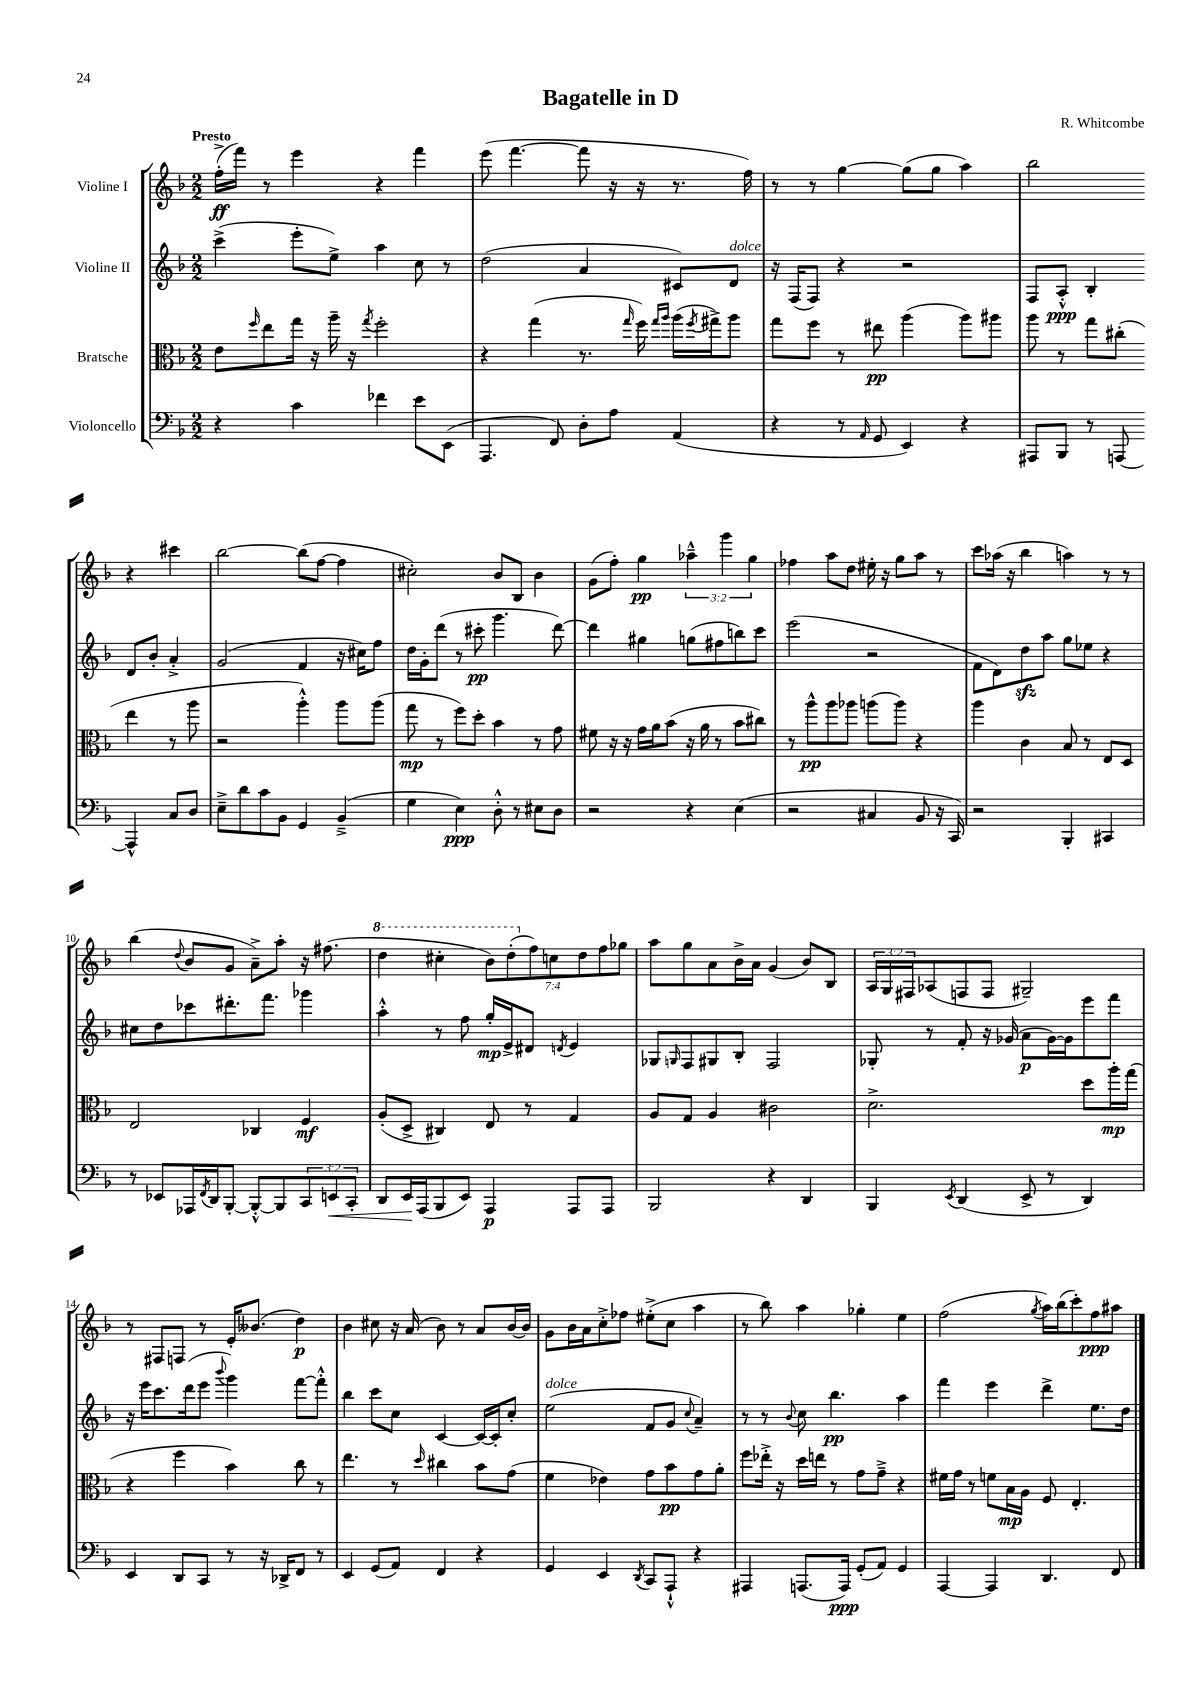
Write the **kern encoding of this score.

**kern	**dynam	**kern	**dynam	**kern	**dynam	**kern	**dynam
*part4	*part4	*part3	*part3	*part2	*part2	*part1	*part1
*staff4	*staff4	*staff3	*staff3	*staff2	*staff2	*staff1	*staff1
*I"Violoncello	*	*I"Bratsche	*	*I"Violine II	*	*I"Violine I	*
*clefF4	*	*clefC3	*	*clefG2	*	*clefG2	*
*k[b-]	*	*k[b-]	*	*k[b-]	*	*k[b-]	*
*M2/2	*	*M2/2	*	*M2/2	*	*M2/2	*
=1	=1	=1	=1	=1	=1	=1	=1
!	!	!	!	!	!	!LO:TX:a:B:t=Presto	!
4r	.	8e\L	.	(4ccc^\	.	(16ff'^\LL	ff
.	.	.	.	.	.	16fff\JJ)	.
.	.	16qqff/	.	.	.	.	.
.	.	8ee\	.	.	.	8r	.
4c\	.	16gg\Jk	.	8eee'\L	.	4eee\	.
.	.	16r	.	.	.	.	.
.	.	16aa~\	.	8ee^\J)	.	.	.
.	.	16r	.	.	.	.	.
.	.	8qgg/	.	.	.	.	.
4f-X\	.	2ff'\	.	4aa\	.	4r	.
8e\L	.	.	.	8cc\	.	4fff\	.
(8EE\J	.	.	.	8r	.	.	.
=2	=2	=2	=2	=2	=2	=2	=2
4.AAA/	.	4r	.	(2dd\	.	(8eee\	.
.	.	.	.	.	.	[4.fff\	.
.	.	(4gg\	.	.	.	.	.
8FF/)	.	.	.	.	.	.	.
8D'\L	.	8.r	.	4a/	.	8fff\]	.
8A\J	.	.	.	.	.	16r	.
.	.	16qqgg/	.	.	.	.	.
.	.	16ff\)	.	.	.	16r	.
.	.	16qqgg/LL	.	.	.	.	.
.	.	16qqaa/JJ	.	.	.	.	.
(4AA/	.	(16aa\LL	.	8c#X/L)	.	8.r	.
.	.	8qff/	.	.	.	.	.
.	.	16gg#X^\J)	.	.	.	.	.
!	!	!	!	!LO:TX:a:i:t=dolce	!	!	!
.	.	8aa\J	.	8d/J	.	.	.
.	.	.	.	.	.	16ff\)	.
=3	=3	=3	=3	=3	=3	=3	=3
4r	.	8gg\L	.	16r	.	8r	.
.	.	.	.	(16F/KL	.	.	.
.	.	8ff\J	.	8F/J)	.	8r	.
8r	.	8r	.	4r	.	[4gg\	.
16qqAA/	.	.	.	.	.	.	.
8GG/	.	8ee#X\	pp	.	.	.	.
4EE/)	.	(4aa\	.	2r	.	(8gg\L]	.
.	.	.	.	.	.	8gg\J	.
4r	.	8aa\L)	.	.	.	4aa\)	.
.	.	8aa#X\J	.	.	.	.	.
=4	=4	=4	=4	=4	=4	=4	=4
8AAA#X/L	.	8aa\	.	8F/L	.	2bb-\	.
8BBB-/J	.	8r	.	8A'^^/J	ppp	.	.
8r	.	8gg\L	.	4B-'/	.	.	.
[8AAAn/	.	(8cc#X'\J	.	.	.	.	.
4AAA^^/]	.	4ee\	.	8d/L	.	4r	.
.	.	.	.	8b-'/J	.	.	.
8C/L	.	8r	.	4a'^/	.	4ccc#X\	.
8D/J	.	8aa\	.	.	.	.	.
!!LO:LB:g=z
=5	=5	=5	=5	=5	=5	=5	=5
8E~^\L	.	2r	.	(2g/	.	[2bb-\	.
8d\	.	.	.	.	.	.	.
8c\	.	.	.	.	.	.	.
8BB-\J	.	.	.	.	.	.	.
4GG/	.	4aa'^^\)	.	4f/	.	(8bb-\L]	.
.	.	.	.	.	.	[8ff\J	.
(4BB-~^/	.	8aa\L	.	16r	.	4ff\]	.
.	.	.	.	16cc#X\KL)	.	.	.
.	.	(8aa\J	.	8ff\J	.	.	.
=6	=6	=6	=6	=6	=6	=6	=6
4G\	.	8gg\	mp	16dd\LL	.	2cc#X'\)	.
.	.	.	.	16g'\J	.	.	.
.	.	8r	.	(8ddd\J	.	.	.
4E\)	ppp	8ff\L)	.	8r	.	.	.
.	.	8dd'\J	.	8ccc#X'\	pp	.	.
8D'^^\	.	4b-\	.	4.ggg\	.	8b-/L	.
8r	.	.	.	.	.	8B-/J	.
8E#X\L	.	8r	.	.	.	4b-\	.
8D\J	.	8g\	.	[8ddd\)	.	.	.
=7	=7	=7	=7	=7	=7	=7	=7
2r	.	8f#X\	.	4ddd\]	.	(8g\L	.
.	.	16r	.	.	.	8ff'\J)	.
.	.	16r	.	.	.	.	.
.	.	16g\LL	.	4gg#X\	.	4gg\	pp
.	.	16a\J	.	.	.	.	.
.	.	(8b-\J	.	.	.	.	.
4r	.	16r	.	(8ggn\L	.	6aa-X~^^\	.
.	.	16a\	.	.	.	.	.
.	.	8r	.	8ff#X\	.	.	.
.	.	.	.	.	.	6ggg\	.
(4E\	.	8b-\L	.	8bbn\)	.	.	.
.	.	.	.	.	.	6gg\	.
.	.	8cc#X\J)	.	8ccc\J	.	.	.
=8	=8	=8	=8	=8	=8	=8	=8
2r	.	8r	.	(2eee\	.	4ff-X\	.
.	.	8aa^^\L	pp	.	.	.	.
.	.	8aa\	.	.	.	8aa\L	.
.	.	8aa-X\J	.	.	.	8dd\J	.
4C#X/	.	(8aan\L	.	2r	.	16ee#X'\	.
.	.	.	.	.	.	16r	.
.	.	8aa\J)	.	.	.	8gg\L	.
8BB-/	.	4r	.	.	.	8aa\J	.
16r	.	.	.	.	.	8r	.
16CC/)	.	.	.	.	.	.	.
=9	=9	=9	=9	=9	=9	=9	=9
2r	.	4aa\	.	8f\L	.	8ccc\L	.
.	.	.	.	8d\)	.	(16aa-X\Jk	.
.	.	.	.	.	.	16r	.
.	.	4c\	.	8ddzz\	.	4bb-\	.
.	.	.	.	8aa\J	.	.	.
4BBB-'/	.	8B-/	.	8gg\L	.	4aan\)	.
.	.	8r	.	8ee-X\J	.	.	.
4CC#X/	.	8E/L	.	4r	.	8r	.
.	.	8D/J	.	.	.	8r	.
!!LO:LB:g=z
=10	=10	=10	=10	=10	=10	=10	=10
8r	.	2E/	.	8cc#X\L	.	(4bb-\	.
8EE-X/L	.	.	.	8dd\	.	.	.
.	.	.	.	.	.	8qqdd/	.
16AAA-X/L	.	.	.	8ccc-X\	.	8b-/L	.
8qFF/	.	.	.	.	.	.	.
16DD/J	.	.	.	.	.	.	.
[8BBB-'/J	.	.	.	8.ddd#X'\	.	8g/J	.
8BBB-'^^/L_	.	4C-X/	.	.	.	8a~^\L)	.
.	.	.	.	8.fff\J	.	.	.
8BBB-/]	.	.	.	.	.	8aa'\J	.
12CC/	.	4F/	mf	4ggg-X\	.	16r	.
.	.	.	.	.	.	(8.ff#X\	.
!	!LO:HP:b	!	!	!	!	!	!
12EEn/	<	.	.	.	.	.	.
12CC'/J	.	.	.	.	.	.	.
=11	=11	=11	=11	=11	=11	=11	=11
*	*	*	*	*	*	*8va	*
8DD/L	.	(8A'/L	.	4aa'^^\	.	4ddd\	.
16EE/L	.	8D^/J	.	.	.	.	.
(16AAA/J	[	.	.	.	.	.	.
8BBB-/	.	4C#X/)	.	8r	.	4ccc#X'\	.
8EE/J)	.	.	.	8ff\	.	.	.
4AAA/	p	8E/	.	16gg'/LL	mp	14bb-\L)	.
.	.	.	.	16e^/J	.	.	.
.	.	.	.	.	.	(14ddd'\	.
.	.	8r	.	8d#X/J	.	.	.
*	*	*	*	*	*	*X8va	*
.	.	.	.	.	.	14ff\)	.
.	.	.	.	.	.	14ccn\	.
.	.	.	.	8qdn/	.	.	.
8AAA/L	.	4G/	.	4e/	.	.	.
.	.	.	.	.	.	14dd\	.
.	.	.	.	.	.	14ff\	.
8AAA/J	.	.	.	.	.	.	.
.	.	.	.	.	.	14gg-X\J	.
=12	=12	=12	=12	=12	=12	=12	=12
2BBB-/	.	8A/L	.	8G-X/L	.	8aa\L	.
.	.	.	.	16qqGn/	.	.	.
.	.	8G/J	.	8F/	.	8gg\	.
.	.	4A/	.	8G#X/	.	8a\	.
.	.	.	.	8B-'/J	.	16b-^\L	.
.	.	.	.	.	.	16a\JJ	.
4r	.	2c#X\	.	2F/	.	(4g/	.
4DD/	.	.	.	.	.	8b-/L)	.
.	.	.	.	.	.	8B-/J	.
=13	=13	=13	=13	=13	=13	=13	=13
4BBB-/	.	2.d^\	.	8G-X'/	.	24A/LL	.
.	.	.	.	.	.	24G/	.
.	.	.	.	.	.	24F#X/J	.
.	.	.	.	8r	.	(8A-X/	.
8qEE/	.	.	.	.	.	.	.
(4DD/	.	.	.	8f'/	.	8Fn/	.
.	.	.	.	16r	.	8F/J	.
.	.	.	.	(16g-X/	.	.	.
8EE^/	.	.	.	8a\L	p	2G#X~/)	.
8r	.	.	.	[16g-\L)	.	.	.
.	.	.	.	16g-\J]	.	.	.
4DD/)	.	8dd\L	.	8eee\	.	.	.
.	.	16aa'\L	mp	8fff\J	.	.	.
.	.	(16gg\JJ	.	.	.	.	.
!!LO:LB:g=z
=14	=14	=14	=14	=14	=14	=14	=14
4EE/	.	4r	.	16r	.	8r	.
.	.	.	.	16eee\KL	.	.	.
.	.	.	.	8.ccc\	.	8F#X/L	.
8DD/L	.	4ff\	.	.	.	8Fn/J	.
.	.	.	.	(16ddd\k	.	.	.
8CC/J	.	.	.	8eee\J	.	8r	.
.	.	.	.	8qqbbb-/	.	.	.
8r	.	4b-\)	.	4ggg\)	.	16e'/KL	.
.	.	.	.	.	.	(8.b--X/J	.
16r	.	.	.	.	.	.	.
16DD-X^/KL	.	.	.	.	.	.	.
8FF/J	.	8cc\	.	[8fff\L	.	4dd\)	p
8r	.	8r	.	8fff'^^\J]	.	.	.
=15	=15	=15	=15	=15	=15	=15	=15
4EE/	.	4.ee\	.	4bb-\	.	4b-\	.
(8GG/L	.	.	.	8ccc\L	.	8cc#X\	.
8AA/J)	.	8r	.	8cc\J	.	16r	.
.	.	.	.	.	.	(16a/	.
.	.	16qqdd/	.	.	.	.	.
4FF/	.	4cc#X\	.	[4c/	.	8b-\)	.
.	.	.	.	.	.	8r	.
4r	.	8b-\L	.	16c/LL_	.	8a/L	.
.	.	.	.	16c'/J]	.	.	.
.	.	(8g\J	.	8cc'/J	.	[16b-/L	.
.	.	.	.	.	.	16b-/JJ]	.
=16	=16	=16	=16	=16	=16	=16	=16
!	!	!	!	!LO:TX:a:i:t=dolce	!	!	!
4GG/	.	4f\	.	(2ee\	.	8g\L	.
.	.	.	.	.	.	16b-\L	.
.	.	.	.	.	.	16a\J	.
4EE/	.	4e-X\)	.	.	.	8cc'^\	.
.	.	.	.	.	.	8ff-X\J	.
8qDD/	.	.	.	.	.	.	.
8CC/L	.	8g\L	.	8f/L	.	(8ee#X'^\L	.
8AAA`^^/J	.	8b-\	pp	8g/J	.	8cc\J	.
.	.	.	.	8qqcc/	.	.	.
4r	.	8g\	.	4a~/)	.	4aa\	.
.	.	8a'\J	.	.	.	.	.
=17	=17	=17	=17	=17	=17	=17	=17
4AAA#X/	.	8ff\L	.	8r	.	8r	.
.	.	16ee-X'^\Jk	.	8r	.	8bb-\)	.
.	.	16r	.	.	.	.	.
.	.	.	.	8qqb-/	.	.	.
(8.AAAn/L	.	16dd\LL	.	8cc\	.	4aa\	.
.	.	16een\JJ	.	.	.	.	.
.	.	8r	.	4.bb-\	pp	.	.
16AAA/Jk)	ppp	.	.	.	.	.	.
(8GG'/L	.	8g\L	.	.	.	4gg-X'\	.
8AA/J)	.	8g~^\J	.	.	.	.	.
4GG/	.	4r	.	4aa\	.	4ee\	.
=18	=18	=18	=18	=18	=18	=18	=18
[4AAA/	.	16f#X\LL	.	4fff\	.	(2ff\	.
.	.	16g\JJ	.	.	.	.	.
.	.	8r	.	.	.	.	.
4AAA/]	.	8fn\L	.	4eee\	.	.	.
.	.	16B-\L	mp	.	.	.	.
.	.	16A\JJ	.	.	.	.	.
.	.	.	.	.	.	8qgg/	.
4.DD/	.	8F/	.	4ddd^\	.	16aa\LL)	.
.	.	.	.	.	.	(16bb-\J	.
.	.	4.E'/	.	.	.	8ccc'\)	.
.	.	.	.	8.ee\L	.	8ff\	ppp
8FF/	.	.	.	.	.	8aa#X\J	.
.	.	.	.	16dd\Jk	.	.	.
==	==	==	==	==	==	==	==
*-	*-	*-	*-	*-	*-	*-	*-
